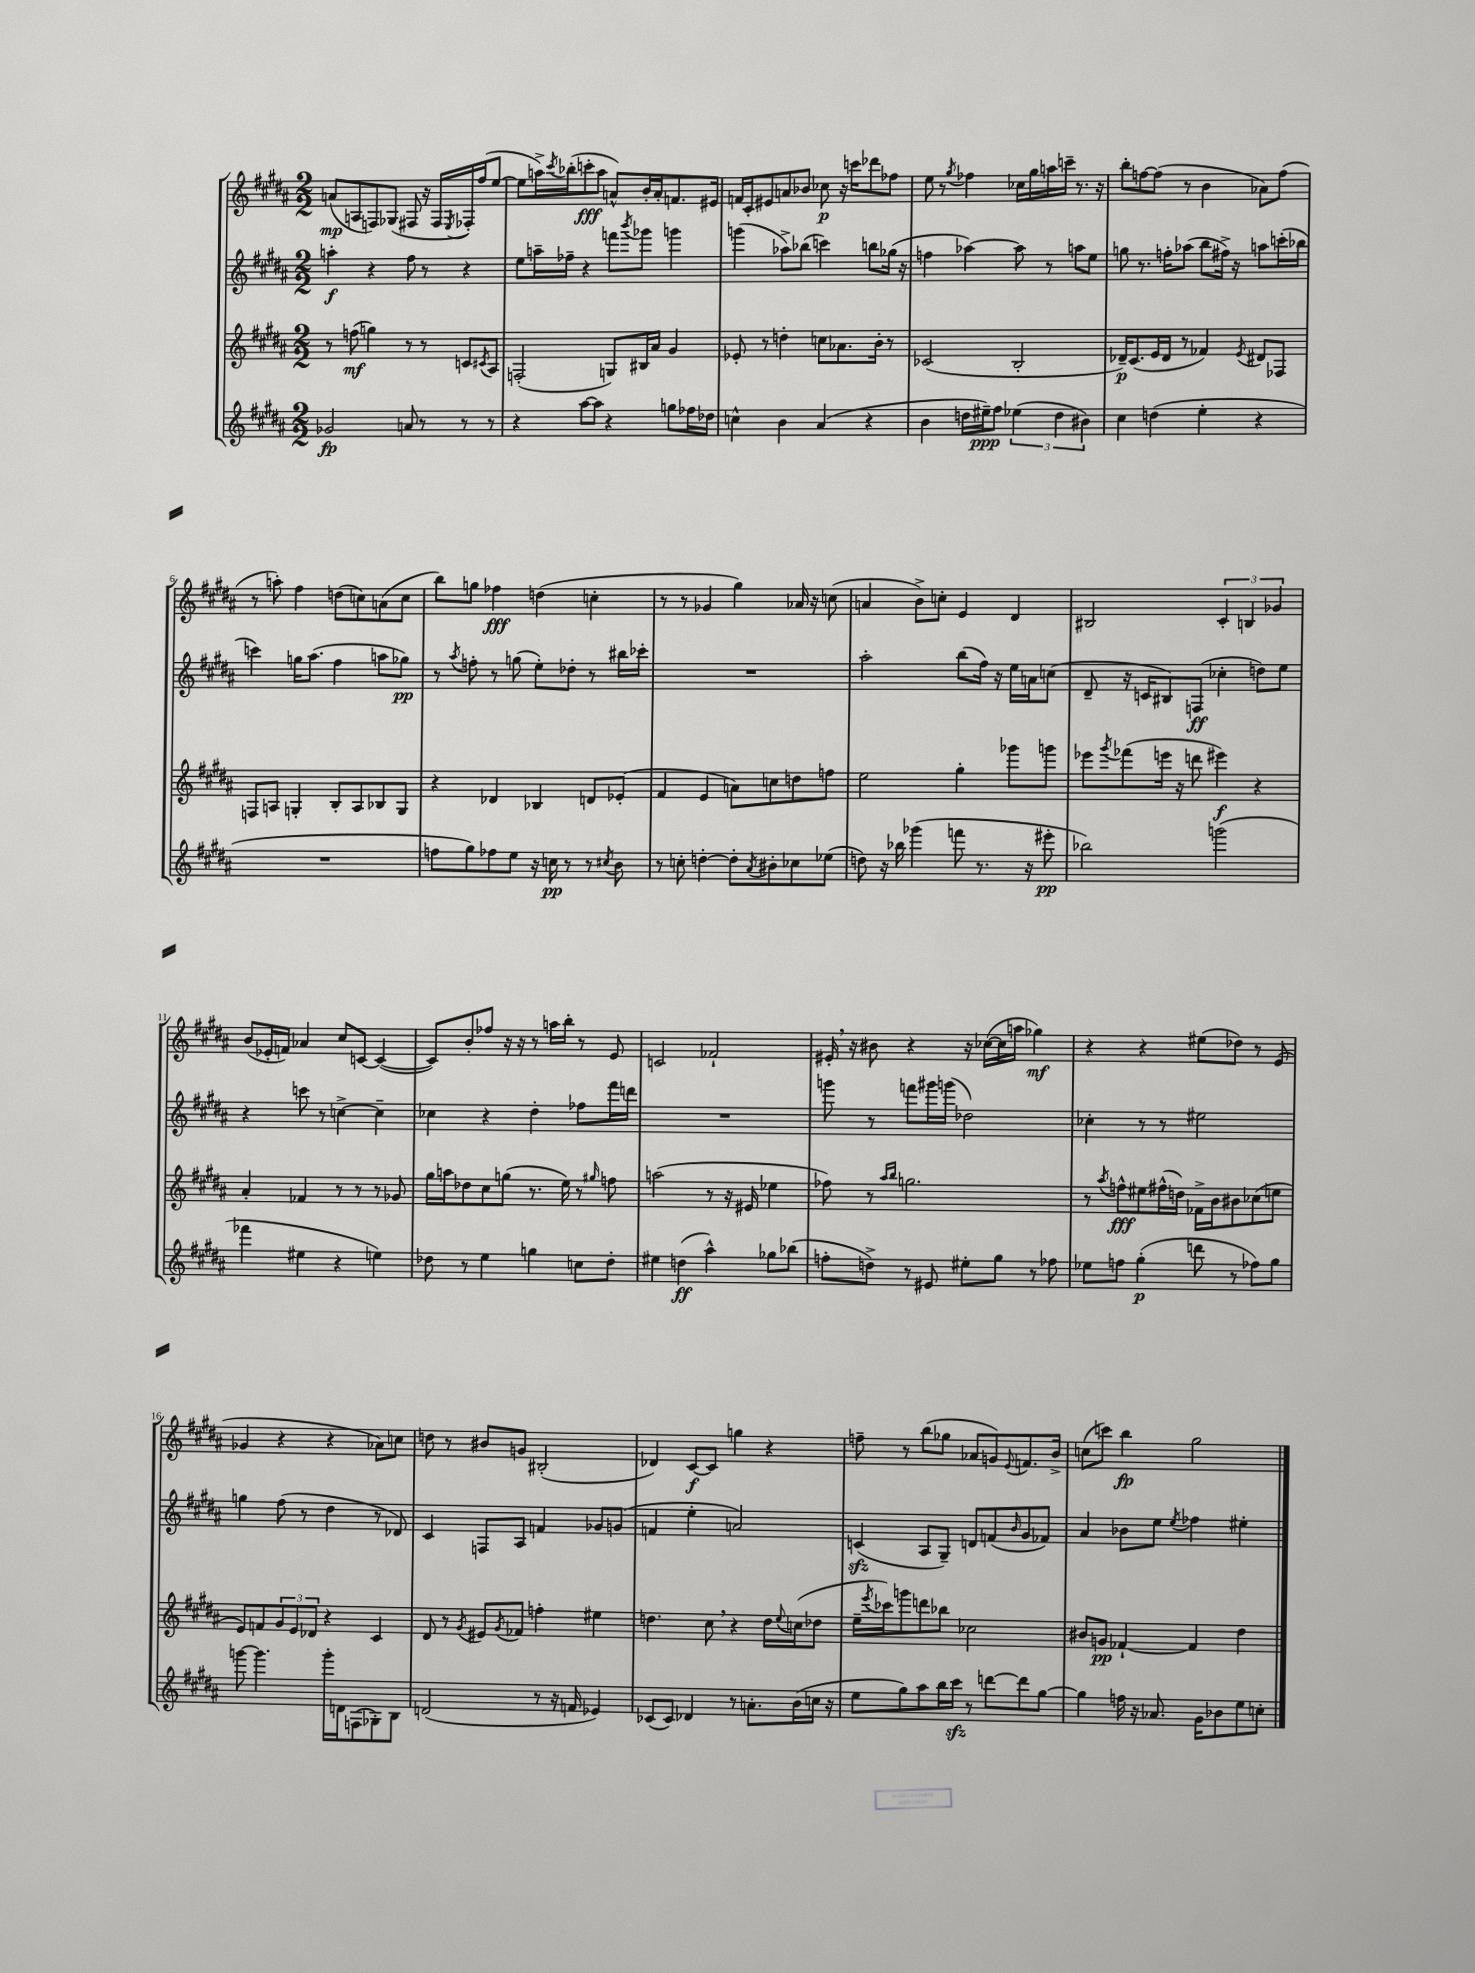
<<
\new StaffGroup <<
\new Staff = "s0" {
    \clef treble \key b \major \numericTimeSignature \time 2/2
    a'8\mp( a8 f8) ges8( fis8 r16 fis16 \acciaccatura { e8 } fes16-.) fis''16( e''8~ |
    e''8 a''16->) \acciaccatura { cis'''8 } bes''16-.( c'''8-.\fff a''8 a'8-^) b'16-. a'16-. f'8. eis'16 |
    f'16 cis'16-. eis'8 a'8 bes'8 ces''8\p r16 c'''16 des'''8 fes''8 |
    e''8 r8 \acciaccatura { gis''8 } fes''4 ces''16 gis''16 a''16 c'''16-- r8. r16 |
    b''8-. f''8~ f''8( r8 b'4 aes'8) f''8( |
    r8 a''8-.) fis''4 d''8( c''8) a'8( c''8 |
    b''8) g''8 fes''4\fff d''4( c''4-. |
    r8 r8 ges'4 gis''4) aes'16 r16 c''8( |
    a'4 b'8->) c''8-. e'4 dis'4 |
    bis2 \tuplet 3/2 { cis'4-. b4 ges'4 } |
    b'8( ees'16-. f'16) aes'4 cis''8 c'8~ c'4~( |
    c'8) b'8-. fes''8 r16 r16 r8 a''16 b''16-. r8 e'8 |
    c'2 fes'2-! |
    eis'16-. \breathe r16 bis'8 r4 r16 ces''16~( ces''16 a''16 ges''4\mf) |
    r4 r4 eis''8( des''8) r8 e'8( |
    ges'4 r4 r4 aes'8) c''8 |
    d''8 r8 bis'8 g'8 bis2-.( |
    des'4) cis'8~\f cis'8 g''4 r4 |
    f''8-- r8 b''8( ges''8 aes'8 g'8) \appoggiatura { e'8 } f'8. b'16-> |
    c''8( c'''8) b''4\fp gis''2 \bar "|." |
}
\new Staff = "s1" {
    \clef treble \key b \major \numericTimeSignature \time 2/2
    a''4-.\f r4 fis''8 r8 r4 |
    e''8 a''16-- fes''16-- r4 f'''8 \acciaccatura { b'''8 } ges'''8 g'''4 |
    g'''4( aes''8->) bes''8( c'''4) b''8 ges''16( r16 |
    f''4 aes''4~) aes''8 r8 a''8 e''8 |
    g''8 r8. f''16-. aes''8( b''8 fis''16->) r16 a''8 c'''16-.( bes''16 |
    c'''4) g''16 ais''8.( fis''4 a''8 ges''8\pp) |
    r8 \acciaccatura { ais''8 } f''8-. r8 g''8( e''8-.) des''8-. r8 bis''16 ces'''16-. |
    R1 |
    ais''2-. b''8( fis''16) r16 e''16 a'16 c''8( |
    dis'8-- r16 c'16 bis8) f8\ff( ces''4-. d''8) e''8 |
    r4 c'''8 r8 c''4~-> c''4-- |
    ces''4 r4 dis''4-. fes''8 fis'''16 d'''16 |
    R1 |
    g'''8 r8 f'''8 gis'''16 g'''16( des''2) |
    ces''4-. r8 r8 eis''2 |
    g''4 fis''8( r8 dis''4 r8 des'8) |
    cis'4 f8 ais8 f'4 ges'8 g'8( |
    f'4 e''4-. a'2) |
    c'4\sfz( ais8 gis8--) d'8 f'8( \grace { b'16 } gis'8 fes'8) |
    ais'4 bes'8 e''8 \acciaccatura { e''8 } fes''4 eis''4-. \bar "|." |
}
\new Staff = "s2" {
    \clef treble \key b \major \numericTimeSignature \time 2/2
    r8 f''8\mf( g''4) r8 r8 c'8 \acciaccatura { cis'8 } ais8 |
    f2-.( g8) bis16 ais'16 gis'4 |
    ees'8-. r8 d''4-. c''8 aes'8. b'16-. r8 |
    ces'2( b2-. |
    des'16--\p) cis'8.( e'16 des'16 r8 fes'4) \acciaccatura { e'8 } dis'8 fes8 |
    f8 a8 g4-. b8-. a8 bes8 g8 |
    r4 des'4 bes4 d'8 ees'8-.( |
    fis'4 e'4 a'8) c''8 d''8 f''8 |
    e''2 gis''4-. ges'''8 g'''8 |
    ees'''8 \acciaccatura { gis'''8 } fes'''8( e'''16 r16 d'''8 eis'''4\f) r4 |
    ais'4-. fes'4 r8 r8 r8 ges'8 |
    gis''16 a''16 des''8 cis''8 g''8( r8. e''16) r8 \grace { gis''16 } f''8 |
    a''2( r8 r16 eis'16 ees''4 |
    fes''8) r8 \grace { ais''16 b''16 } g''2. |
    r8 \acciaccatura { ais''8 } f''8-^\fff eis''8 fis''16-^( d''16) fes'16-> b'16 bis'8 ces''8( e''8 |
    e'8) f'8 \tuplet 3/2 { gis'8 e'8 des'8 } r4 cis'4 |
    dis'8 r8 \acciaccatura { gis'8 } eis'8 \acciaccatura { gis'8 } fes'8 f''4-. eis''4 |
    d''4. cis''8 \breathe r4 d''16 \appoggiatura { e''8 } c''16( des''8 |
    e''16-- \acciaccatura { e'''8 } ces'''16) g'''8 d'''8 bes''8 ces''2 |
    bis'8 g'8\pp fes'4~-! fes'4 dis''4 \bar "|." |
}
\new Staff = "s3" {
    \clef treble \key b \major \numericTimeSignature \time 2/2
    ges'2\fp a'8 r8 r8 r8 |
    r4 ais''8~ ais''8 r4 g''8 fes''16 des''16 |
    c''4-^ b'4 ais'4( r4 |
    b'4 d''16 eis''16--\ppp) fis''8 \tuplet 3/2 { ees''4( d''4 bis'4) } |
    cis''4 d''4( e''4-. r4 |
    R1 |
    f''8 gis''8) fes''8 e''8 r16 c''16\pp r8 r8 \acciaccatura { cis''8 } b'8 |
    r8 c''8-. d''4~-. d''8-. \acciaccatura { ais'8 } bis'8-. ces''8 ees''8( |
    d''8) r16 bes''16 ges'''4( f'''8 r8. r16 eis'''8-.\pp |
    bes''2) g'''2( |
    fes'''4 eis''4 r4 e''4) |
    des''8 r8 e''4 g''4 c''8 des''8-. |
    eis''4 d''4\ff( ais''4-^) ges''8 bes''8( |
    f''8-. d''8->) r8 eis'8 eis''8-. gis''8 r8 fes''8 |
    ees''8 f''8 gis''4-.\p( d'''8 r8 fes''8) gis''8 |
    g'''8~ g'''4. g'''16-. d'16 f8( ges8-.) b8 |
    d'2( r8 r16 f'16 ees'4) |
    ces'8( ces'8) des'4 r8 a'8.-. b'16( c''16 r16 |
    e''8 gis''8) ais''8 b''16 cis'''16\sfz r8 d'''8~ d'''8 gis''8~ |
    gis''4 f''16 r16 aes'8. gis'16 bes'8 e''8 c''8-. \bar "|." |
}
>>
>>
